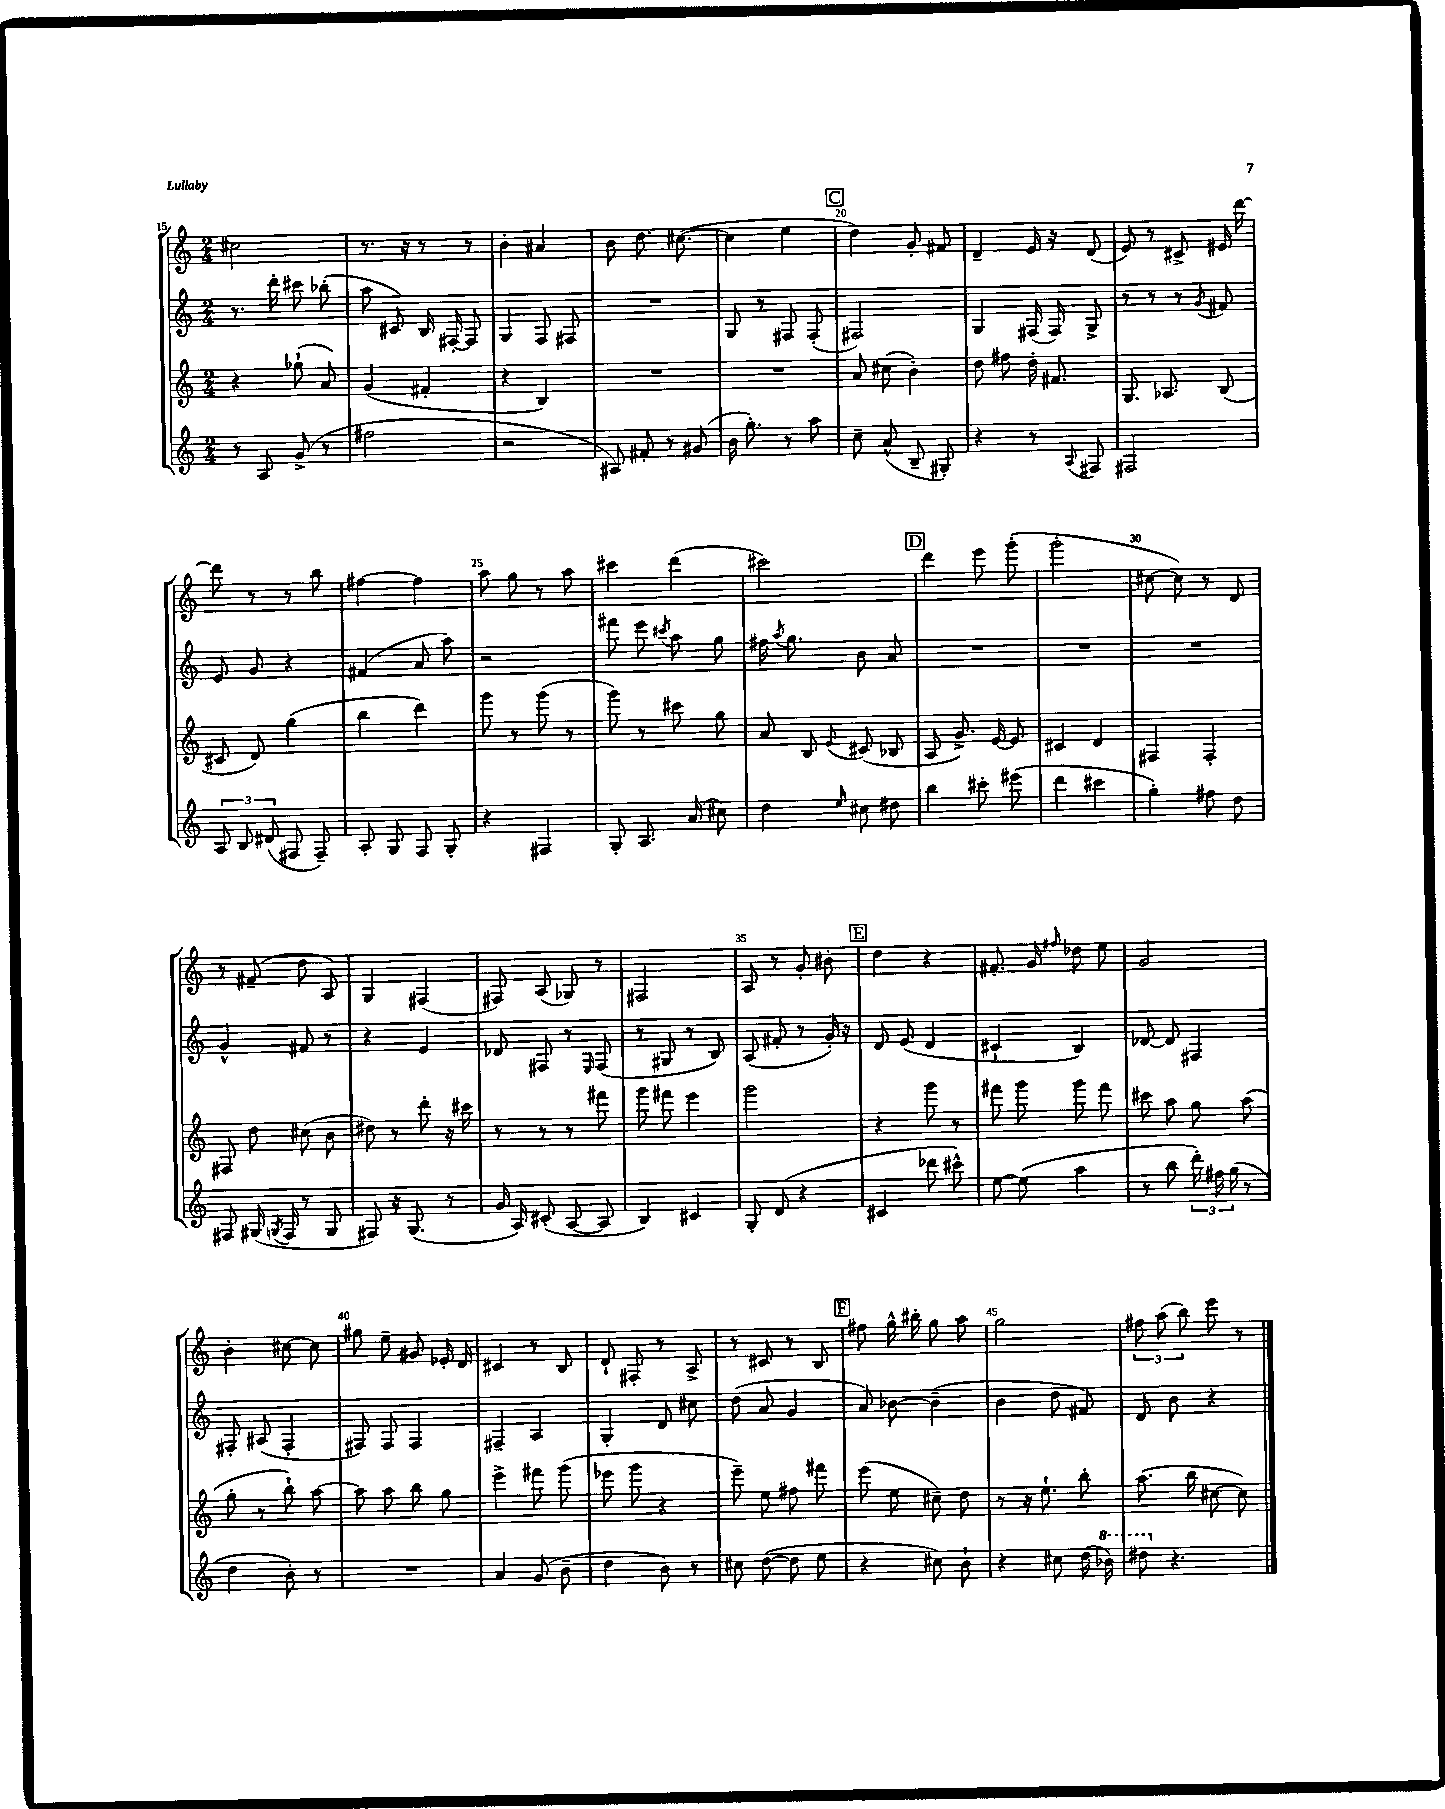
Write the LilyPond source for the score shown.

<<
\new StaffGroup <<
\new Staff = "s0" {
    \clef treble \key c \major \numericTimeSignature \time 2/4
    \autoBeamOff cis''2 |
    r8. r16 r8 r8 |
    b'4-. ais'4 |
    b'8 d''8. cis''8.~( |
    cis''4 e''4 |
    \mark \markup { \box "C" } d''4) g'8-. fis'8 |
    d'4-- e'16 r16 d'8( |
    e'8) r8 cis'8-> eis'16 d'''16~ |
    d'''8 r8 r8 b''8 |
    fis''4~ fis''4 |
    a''8 g''8 r8 a''8 |
    cis'''4 d'''4( |
    cis'''2) |
    \mark \markup { \box "D" } d'''4 e'''8 g'''8-.( |
    g'''2-. |
    cis''8~ cis''8) r8 d'8 |
    r8 fis'8--( d''8 a8) |
    g4 fis4( |
    fis8) a8( ges8) r8 |
    fis2 |
    a8 r8 g'8-. bis'8-. |
    \mark \markup { \box "E" } d''4 r4 |
    fis'8.-. g'16 \grace { fis''16 } des''8 e''8 |
    g'2 |
    b'4-. cis''8~ cis''8 |
    gis''8 e''8-- gis'8 ees'16-. d'16 |
    cis'4 r8 b8 |
    d'8-! fis8-. r8 a8-> |
    r8 cis'8 r8 b8 |
    \mark \markup { \box "F" } fis''8 g''16-^ bis''16-. g''8 a''8 |
    g''2 |
    \tuplet 3/2 { fis''8 a''8( b''8) } e'''8 r8 \bar "|." |
}
\new Staff = "s1" {
    \clef treble \key c \major \numericTimeSignature \time 2/4
    \autoBeamOff r8. d'''16-. cis'''8 bes''8-.( |
    a''8 cis'8) b16 fis16~-. fis8 |
    g4 f8 fis8 |
    R2 |
    g8 r8 fis8 fis8-.( |
    \mark \markup { \box "C" } fis2) |
    g4 fis16( fis16) g8-> |
    r8 r8 r8 \acciaccatura { g'8 } fis'8 |
    e'8 g'8 r4 |
    fis'4( a'8 a''8) |
    r2 |
    fis'''8 e'''8 \acciaccatura { cis'''8 } a''8 g''8 |
    fis''16 \acciaccatura { a''8 } g''8. b'8 a'8 |
    \mark \markup { \box "D" } R2 |
    R2 |
    R2 |
    g'4-^ fis'8 r8 |
    r4 e'4 |
    des'8 fis8 r8 \grace { e16 } fis8( |
    r8 gis8 r8 b8) |
    a8( fis'8-. r8 g'16-.) r16 |
    \mark \markup { \box "E" } d'8 e'8( d'4 |
    cis'4-! b4) |
    des'8~ des'8 fis4 |
    fis8-. ais8( fis4-. |
    fis8) fis8 fis4 |
    fis4-- a4 |
    g4-. d'8 cis''8 |
    d''8( a'8 g'4 |
    \mark \markup { \box "F" } a'8) bes'8~ bes'4--( |
    b'4 d''8 fis'8) |
    d'8 b'8 r4 \bar "|." |
}
\new Staff = "s2" {
    \clef treble \key c \major \numericTimeSignature \time 2/4
    \autoBeamOff r4 ges''8-!( a'8) |
    g'4( fis'4-. |
    r4 b4) |
    R2 |
    R2 |
    \mark \markup { \box "C" } a'8 cis''8( b'4-.) |
    d''8 fis''8 d''16-. fis'8. |
    g8. aes8. b8( |
    cis'8 d'8) g''4( |
    b''4 d'''4) |
    g'''8 r8 g'''8( r8 |
    g'''8) r8 cis'''8 g''8 |
    a'8 b8 \appoggiatura { e'8 } cis'8( bes8 |
    \mark \markup { \box "D" } a8 g'8.->) e'16~ e'8 |
    cis'4 d'4 |
    fis4 fis4-. |
    fis8 d''8 cis''8( b'8 |
    dis''8) r8 d'''8-. r16 cis'''16 |
    r8 r8 r8 fis'''8 |
    g'''8 fis'''8 e'''4 |
    g'''2 |
    \mark \markup { \box "E" } r4 g'''8 r8 |
    fis'''8 g'''8 g'''8 fis'''8 |
    cis'''8 a''8 g''8 a''8( |
    g''8-. r8 b''8-!) a''8~ |
    a''8 a''8 b''8 g''8 |
    e'''4-> fis'''8 g'''8( |
    ees'''8 g'''8 r4 |
    e'''8--) e''8 fis''8 fis'''8 |
    \mark \markup { \box "F" } e'''8( e''8 cis''8--) d''8 |
    r8 r16 e''8.-! b''8-. |
    a''8.( b''16 cis''8~ cis''8) \bar "|." |
}
\new Staff = "s3" {
    \clef treble \key c \major \numericTimeSignature \time 2/4
    \autoBeamOff r8 a8 g'8->( r8 |
    fis''2 |
    r2 |
    ais8) fis'8-. r8 gis'8( |
    b'16 g''8.-.) r8 a''8 |
    \mark \markup { \box "C" } c''8-- a'8-^( b8-- gis8-.) |
    r4 r8 \appoggiatura { a8 } fis8 |
    fis2 |
    \tuplet 3/2 { a8 b8 dis'8( } fis8 fis8--) |
    a8-. g8 f8 g8-. |
    r4 fis4 |
    g8-. a8. a'16( cis''8) |
    d''4 \grace { e''16 } cis''8 dis''8 |
    \mark \markup { \box "D" } b''4 cis'''8-. eis'''8( |
    d'''4 cis'''4 |
    g''4-.) fis''8 d''8 |
    fis8 gis16( \acciaccatura { g8 } fis16 r8 g8 |
    fis8) r16 g8.( r8 |
    g'16 a16) cis'8-.( a8~ a8 |
    b4) cis'4 |
    g8-. d'8( r4 |
    \mark \markup { \box "E" } cis'4 des'''8 cis'''8-^) |
    e''8~ e''8( a''4 |
    r8 b''8 \tuplet 3/2 { d'''16-.) fis''16 g''16( } r8 |
    d''4 b'8-.) r8 |
    R2 |
    a'4 g'8( b'8-- |
    d''4 b'8) r8 |
    cis''8 d''8~( d''8 e''8 |
    \mark \markup { \box "F" } r4 cis''8) b'8-! |
    r4 cis''8 d''16( \ottava #1 bes''16) |
    dis'''8 \ottava #0 r4. \bar "|." |
}
>>
>>
\layout { \context { \Score currentBarNumber = #15 \override BarNumber.break-visibility = ##(#f #t #t) barNumberVisibility = #(every-nth-bar-number-visible 5) } }
